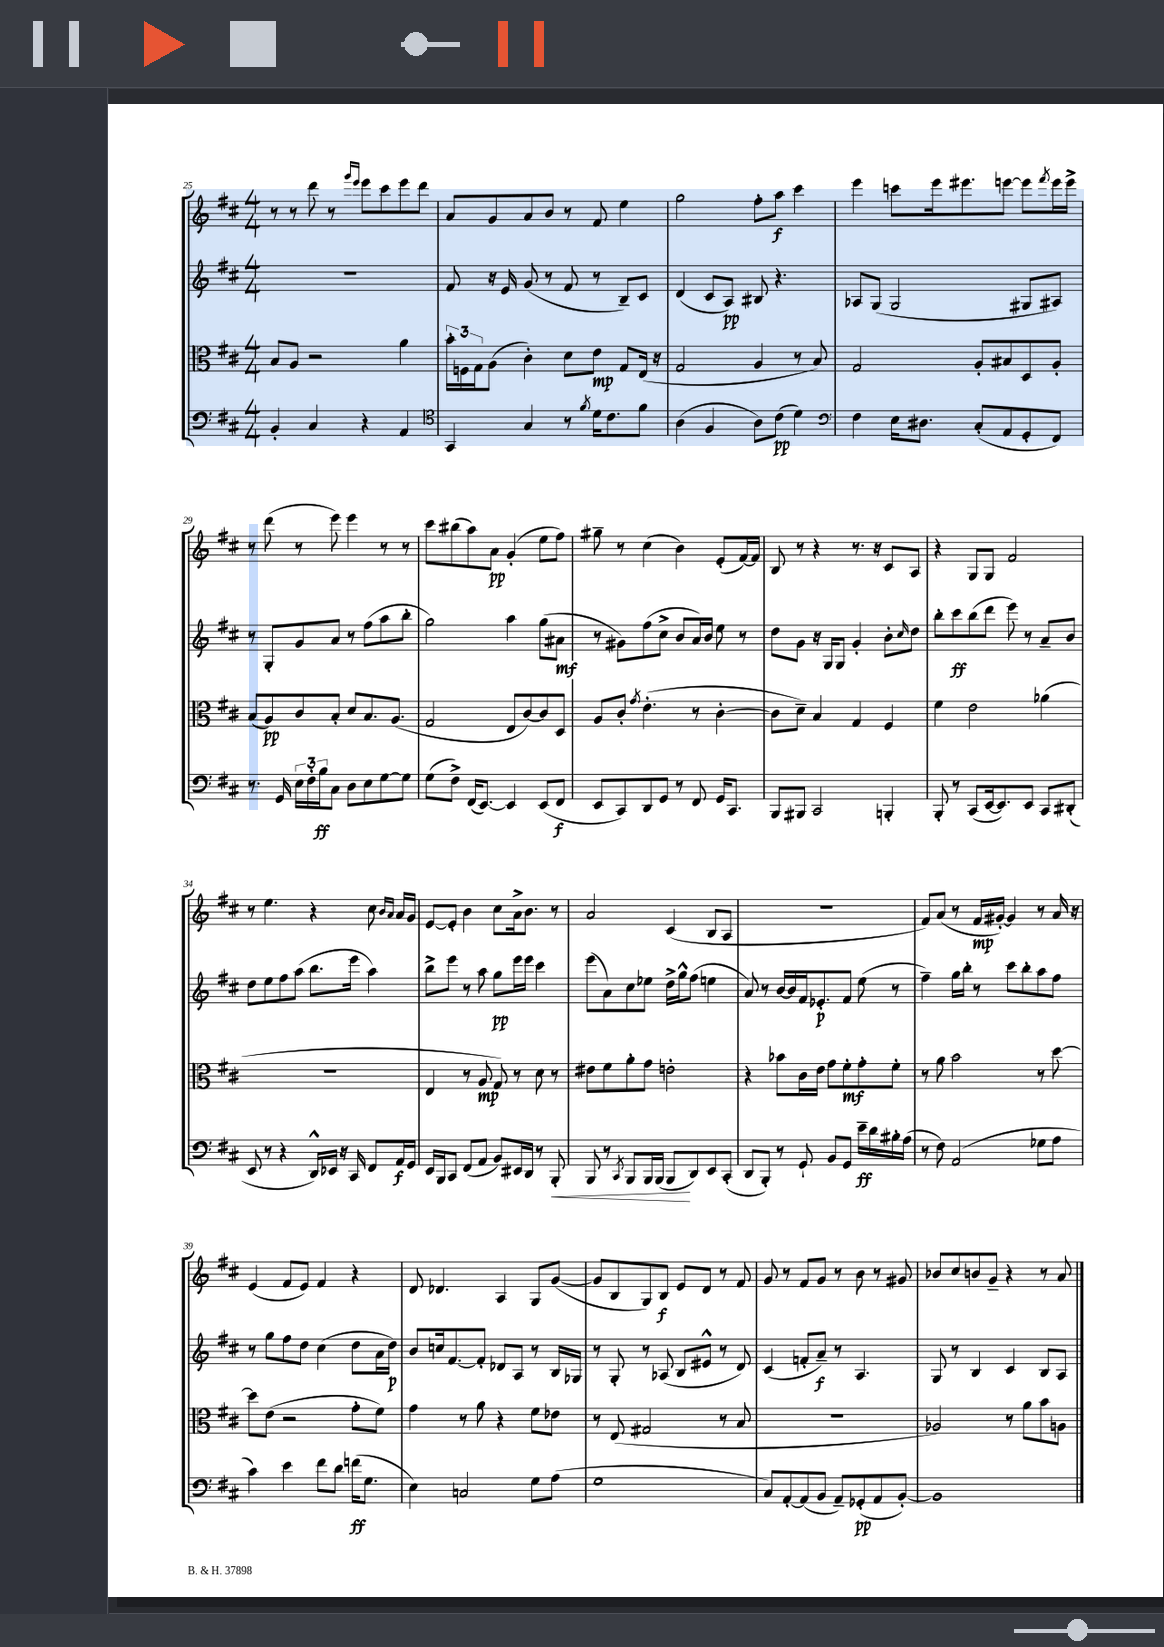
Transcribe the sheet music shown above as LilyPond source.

<<
\new StaffGroup <<
\new Staff = "s0" {
    \clef treble \key d \major \numericTimeSignature \time 4/4
    r8 r8 d'''8 r8 \grace { g'''16 e'''16 } e'''8 cis'''8 e'''8 d'''8 |
    a'8 g'8 a'8 b'8 r8 fis'8 e''4 |
    g''2 fis''8-. a''8\f cis'''4 |
    e'''4 c'''8 e'''16 eis'''8. e'''8~ e'''8 \acciaccatura { fis'''8 } e'''16 e'''16-> |
    r8 d'''8( r8 e'''8) e'''4 r8 r8 |
    cis'''8 bis''8( a''8) a'8\pp g'4-.( e''8 fis''8) |
    gis''8-- r8 cis''4( b'4) e'8-.( fis'16~) fis'16 |
    b8 r8 r4 r8. r16 cis'8 a8 |
    r4 g8 g8 fis'2 |
    r8 e''4. r4 cis''8 \grace { b'16 a'16 } a'16 g'16 |
    e'8~ e'8-. b'4 cis''8 a'16-> b'8. r8 |
    a'2 cis'4( b8 a8 |
    R1 |
    fis'8) a'8( r8 fis'16\mp gis'16~-.) gis'4 r8 a'16 r16 |
    e'4( fis'8 e'8) fis'4 r4 |
    d'8 des'4. a4 g8 g'8~( |
    g'8 b8 g8) b8\f e'8 d'8 r8 fis'8 |
    g'8 r8 fis'8 g'8 r8 b'8 r8 gis'8 |
    bes'8 cis''8 b'8 g'8-- r4 r8 a'8 \bar "|." |
}
\new Staff = "s1" {
    \clef treble \key d \major \numericTimeSignature \time 4/4
    R1 |
    fis'8 r16 e'16 g'8( r8 fis'8 r8 b8--) cis'8 |
    d'4( cis'8 a8\pp) bis8 r4. |
    aes8 g8( g2 gis8 ais8) |
    r8 g8-. g'8 a'8 r8 fis''8( a''8 b''8-. |
    g''2) a''4 g''8( ais'8\mf |
    r8 gis'8) fis''8( cis''8-> b'8 a'16) b'16 e''8 r8 |
    d''8 g'8 r16 g16 g8 g'4-. b'8-. \grace { cis''16 } d''8 |
    b''8-. cis'''8\ff b''8( d'''8 e'''8) r8 a'8-- b'8 |
    d''8 e''8 fis''8 a''8( b''8. e'''16 a''4) |
    b''8-> e'''8 r8 a''8 g''8\pp e'''16 e'''16 cis'''4 |
    e'''8( a'8) cis''8 ees''8 d''16-> g''16-^ fis''8( e''4 |
    a'8) r8 b'16~ b'16 fis'16 ees'8.-.\p fis'8 e''8( r8 |
    fis''4--) g''16 b''16-. r8 cis'''8 b''8-. a''8 fis''8 |
    r8 g''8 fis''8 d''8 cis''4( d''8 a'16 d''16\p) |
    b'8 c''16 fis'8.~ fis'8-. des'8 a8 r8 b16 ges16 |
    r8 g8-. r8 aes8( b8 eis'8-^ r8 d'8) |
    cis'4( f'8-. a'8--\f) r8 a4. |
    g8 r8 b4 cis'4 b8 a8 \bar "|." |
}
\new Staff = "s2" {
    \clef alto \key d \major \numericTimeSignature \time 4/4
    b8 a8 r2 a'4 |
    \tuplet 3/2 { b'16-. f16 g16 } a8( cis'4-.) d'8 e'8\mp g8 e16( r16 |
    g2 a4 r8 b8) |
    g2 a8-. bis8 d8 a8-. |
    b8( a8\pp) cis'8 b8-. d'8 b8. a8.( |
    g2 e8 cis'8~) cis'8 d8 |
    a8 cis'8-. \acciaccatura { g'8 } e'4.-.( r8 cis'4~-. |
    cis'8 d'8--) b4 g4 fis4 |
    fis'4 e'2 aes'4( |
    r1 |
    e4 r8 a8\mp g8) r8 d'8 r8 |
    eis'8 fis'8 a'8-. g'8 e'2-. |
    r4 bes'8 cis'16 e'16 g'8 fis'8-.\mf g'8-. fis'8-. |
    r8 a'8 b'2 r8 d''8~ |
    d''8 e'8( r2 g'8-. fis'8) |
    g'4 r8 a'8 r4 fis'8 ees'8 |
    r8 e8( gis2 r8 b8 |
    R1 |
    aes2) r8 a'8 b'8 a8 \bar "|." |
}
\new Staff = "s3" {
    \clef bass \key d \major \numericTimeSignature \time 4/4
    b,4-. cis4 r4 a,4 |
    \clef tenor g,4 g4 r8 \acciaccatura { fis'8 } d'16 cis'8. fis'8 |
    a4( fis4 a8) cis'8\pp( d'4) |
    \clef bass fis4 e16 dis8. cis8-.( a,8 g,8-. fis,8) |
    r8. g,16 \tuplet 3/2 { e16 fis16-. b16\ff } cis8 d8 e8 g8~ g8 |
    g8( fis8->) fis,16( e,8.~) e,4 e,8( fis,8\f |
    e,8 cis,8) d,8 g,8 r8 fis,8 g,16 cis,8. |
    b,,8 bis,,8 cis,2 b,,4-. |
    b,,8-. r8 cis,8( e,16~ e,8.) e,8 cis,8 dis,8-.( |
    e,8 r8 r4 d,16-^) ees,16 r16 cis,16 fis,8 a,16\f g,16 |
    e,16 b,,16 cis,8 fis,8( a,8 b,8) eis,16 d,16 r8 b,,8-.\< |
    b,,8 r8 \acciaccatura { cis,8 } b,,8 b,,16 b,,16( b,,8\! d,8) e,8 cis,8-.( |
    d,8 b,,8-.) r8 g,8-! b,8 g,8 e'16--\ff d'16 bis16-. a16( |
    r8 fis8) a,2( ges8 a8 |
    cis'4) e'4 fis'8 d'8 f'16\ff( g8. |
    e4) c2 g8 a8( |
    g1 |
    cis8) a,8~-. a,8( b,8 a,8--) ges,8-.\pp( a,8 b,8~-.) |
    b,1 \bar "|." |
}
>>
>>
\layout { \context { \Score currentBarNumber = #25 } }
